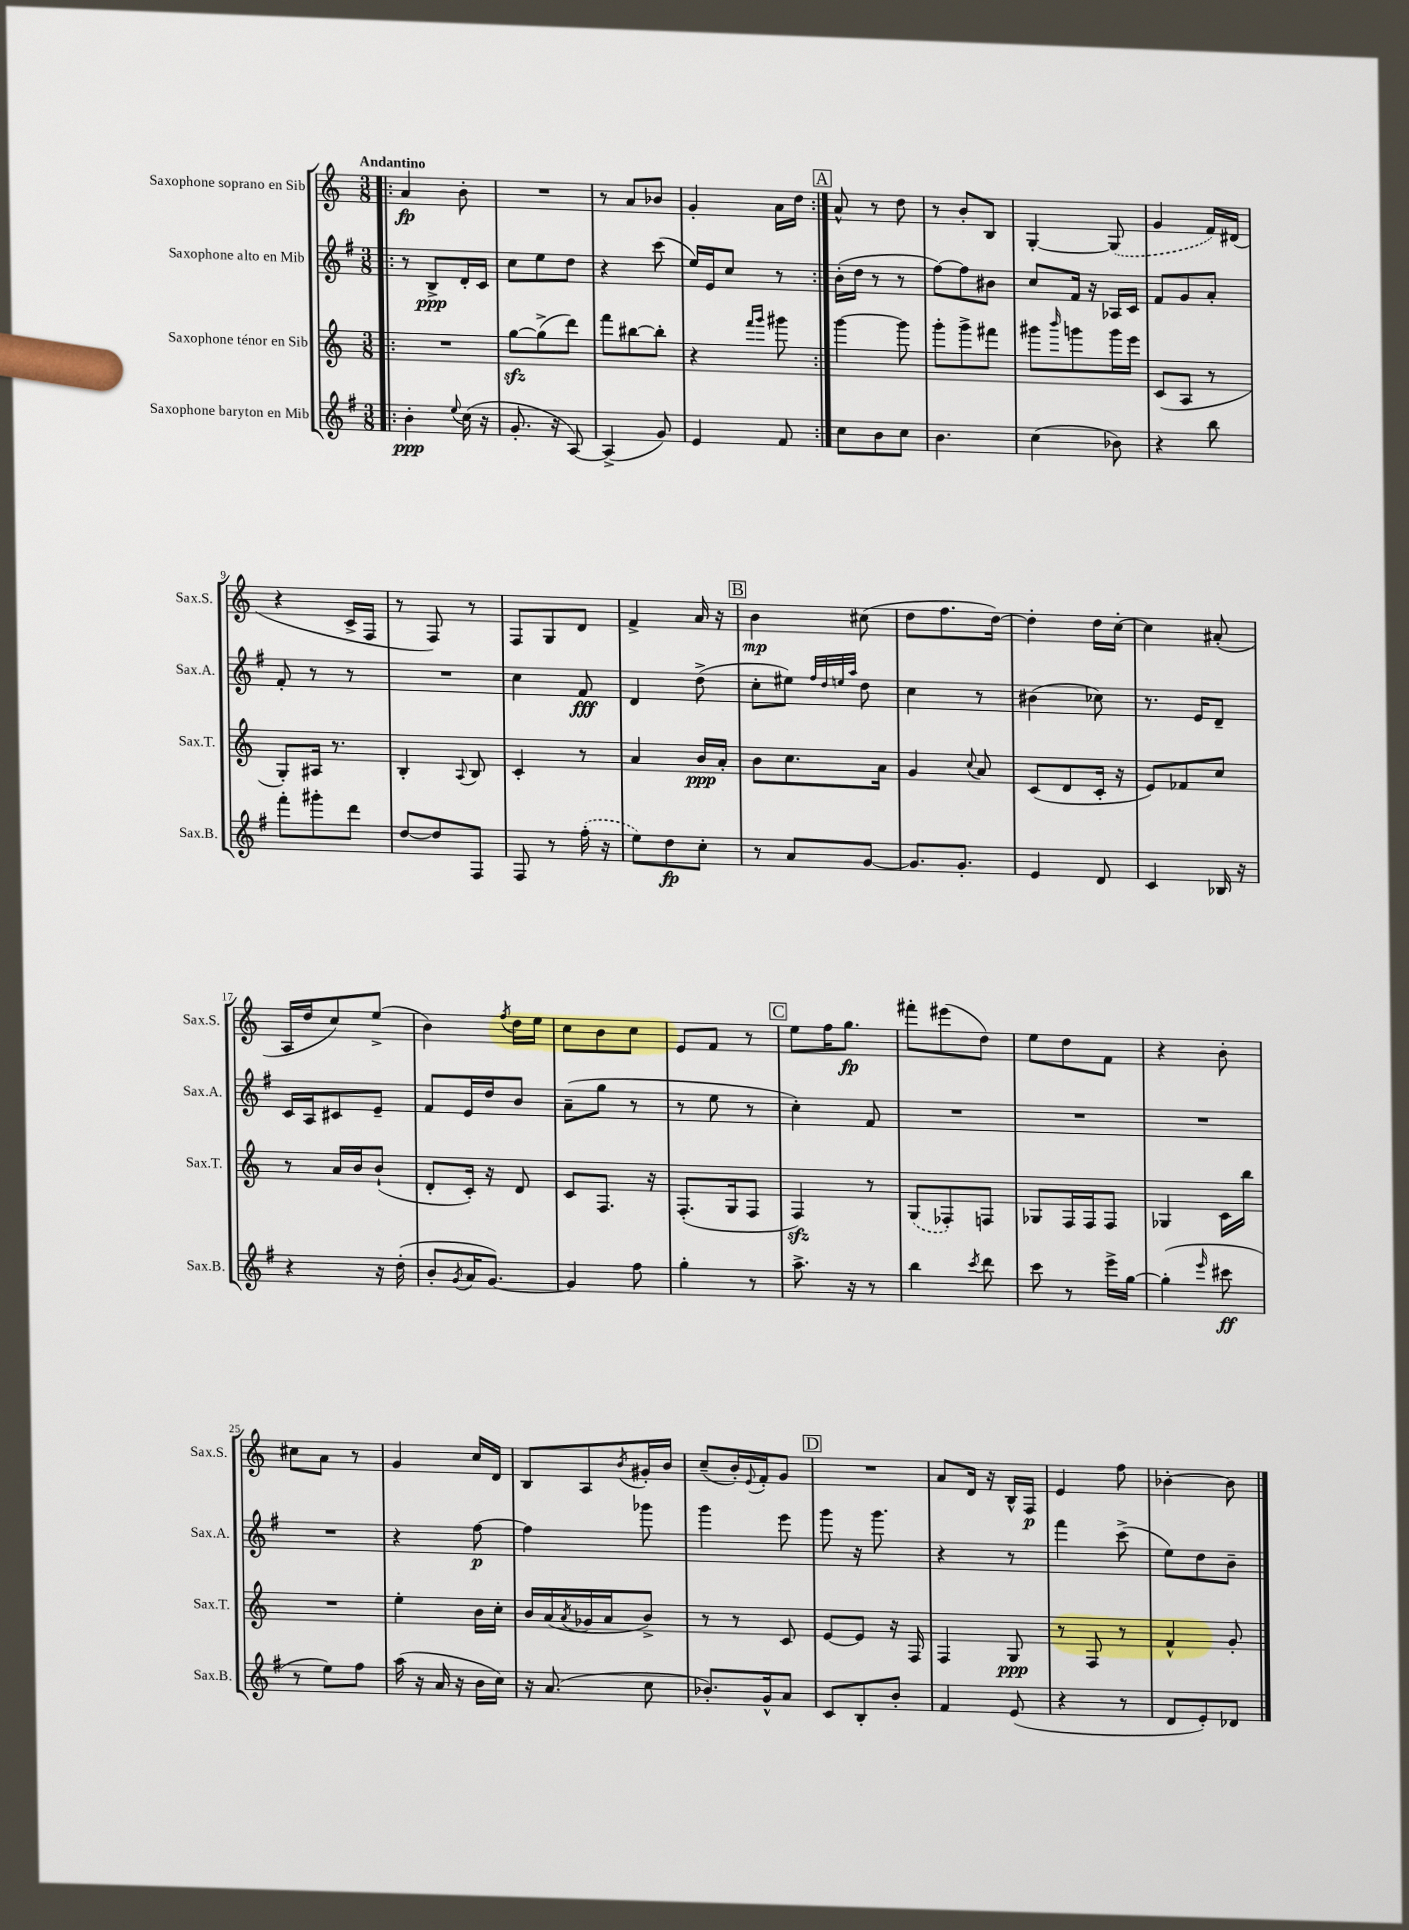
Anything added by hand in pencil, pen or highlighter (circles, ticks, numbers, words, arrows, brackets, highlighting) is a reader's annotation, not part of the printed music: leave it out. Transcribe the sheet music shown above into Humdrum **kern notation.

**kern	**kern	**kern	**kern
*staff4	*staff3	*staff2	*staff1
*clefG2	*clefG2	*clefG2	*clefG2
*k[f#]	*k[]	*k[f#]	*k[]
*M3/8	*M3/8	*M3/8	*M3/8
=!|:	=!|:	=!|:	=!|:
4b'\	4.r	8r	4a/
.	.	8B^/L	.
8qqee/	.	.	.
(16cc\	.	16d'/L	8b'\
16r	.	16c/JJ	.
=	=	=	=
8.g'/	[8gg\L	8cc\L	4.r
.	(8gg^\]	8ee\	.
16r	.	.	.
[8A/)	8ddd\J)	8dd\J	.
=	=	=	=
(4A^/]	8fff\L	4r	8r
.	[8bb#\	.	8a/L
8g/)	8bb#'\]J	(8ccc\	8b-/J
=	=	=	=
4e/	4r	16ee/LL)	4g'/
.	.	16e/J	.
.	.	8cc/J	.
.	16qqfff/LL	.	.
.	16qqggg/JJ	.	.
8f#/	8ggg#\	8r	16a\LL
.	.	.	16dd\JJ
=:|!	=:|!	=:|!	=:|!
8cc\L	[4ggg\	(16b'\LL	8a^^/
.	.	16dd\JJ	.
8b\	.	8r	8r
8cc\J	8ggg\]	8r	8dd\
=	=	=	=
4.b\	8ggg'\L	[8ff#\L)	8r
.	8ggg^\	8ff#\]	8b'/L
.	8fff#\J	8b#\J	8B/J
=	=	=	=
(4cc\	8ggg#\L	8cc/L	[4G'/
.	16qqbbb/	.	.
.	8ggg\	16f#/Jk	.
.	.	16r	.
8b-\)	16ggg\L	16A-/LL	(8G/]
.	16eee\JJ	16c/JJ	.
=	=	=	=
4r	(8c/L	8f#/L	4g/
.	8A/J	8g/	.
8bb\	8r	8a'/J	16f/LL)
.	.	.	(16d#/JJ
=	=	=	=
8fff#'\L	8G'/L)	8f#'/	4r
8ggg#'\	16A#/Jk	8r	.
.	8.r	.	.
8ddd\J	.	8r	16c^/LL
.	.	.	16F/JJ
=	=	=	=
[8dd/L	4B'/	4.r	8r
8dd/]	.	.	8F/)
.	8qqA/	.	.
8F#/J	8B/	.	8r
=	=	=	=
8F#/	4c'/	4cc\	8F/L
8r	.	.	8G/
(16ff#'\	8r	8f#/	8d/J
16r	.	.	.
=	=	=	=
8ee\L)	4a/	4d/	4f^/
8dd\	.	.	.
8cc'\J	16b/LL	(8dd^\	16a/
.	16a'/JJ	.	16r
=	=	=	=
8r	8b\L	8cc'\L	4b\
8a/L	8.cc\	8ee#\J)	.
.	.	32qqff#/LLL	.
.	.	32qqdd/	.
.	.	32qqee/	.
.	.	32qqaa/JJJ	.
[8g/J	.	8dd\	(8cc#\
.	16a\Jk	.	.
=	=	=	=
8.g/]L	4g/	4cc\	8dd\L
.	.	.	8.ff\
8.g'/J	.	.	.
.	8qqcc/	.	.
.	8a/	8r	.
.	.	.	[16dd\Jk)
=	=	=	=
4e/	(8c/L	(4b#\	4dd'\]
.	8d/	.	.
8d/	16c'/Jk	8cc-\)	16dd\LL
.	16r	.	[16cc'\JJ
=	=	=	=
4c/	8e/L)	8.r	4cc\]
.	8f-/	.	.
.	.	16e/LK	.
16B-/	8cc/J	8d~/J	(8a#'/
16r	.	.	.
=	=	=	=
4r	8r	16c/LL	16A/LL
.	.	16A/J	16dd/J
.	16a/LL	8c#/	8cc/)
.	16b/J	.	.
16r	(8b`/J	8e~/J	(8ee^/J
(16dd'\	.	.	.
=	=	=	=
8b'/L	8d'/L	8f#/L	4b\)
8qg/	.	.	.
16a/K	16c'/Jk)	16e/L	.
[8.g/J)	16r	16dd/J	.
.	.	.	8qff/
.	8d/	8b/J	16dd\LL
.	.	.	16ee\JJ
=	=	=	=
4g/]	8c/L	(8a~\L	8cc\L
.	8.F/J	8gg\J	8b\
8ff#\	.	8r	8cc\J
.	16r	.	.
=	=	=	=
4gg'\	(8.F'/L	8r	8e/L
.	.	8ee\	8f/J
.	16G/k	.	.
8r	8F/J	8r	8r
=	=	=	=
8.aa^\	4F/)	4cc'\)	8ee\L
.	.	.	16ff\K
16r	.	.	8.gg\J
8r	8r	8f#/	.
=	=	=	=
4bb\	(8G/L	4.r	8fff#'\L
.	8F-'/)	.	(8eee#\
8qccc/	.	.	.
8ddd\	8F/J	.	8dd\J)
=	=	=	=
8ccc\	8G-/L	4.r	8ee\L
8r	16F/L	.	8dd\
.	16F/J	.	.
16eee^\LL	8F/J	.	8f\J
[16gg\JJ	.	.	.
=	=	=	=
(4gg'\]	4G-/	4.r	4r
16qqeee/	.	.	.
8ccc#\	16c\LL	.	8b'\
.	16bb\JJ	.	.
=	=	=	=
8r	4.r	4.r	8cc#\L
8ee\L)	.	.	8a\J
8ff#\J	.	.	8r
=	=	=	=
(16aa\	4ee'\	4r	4g/
16r	.	.	.
16a/	.	.	.
16r	.	.	.
16b\LL	16b\LL	[8ff#\	16cc/LL
16cc\JJ)	16cc'\JJ	.	16d/JJ
=	=	=	=
16r	16b/LL	4ff#\]	8B/L
(8.a/	(16a/	.	.
.	8qa/	.	.
.	16g-/	.	8A/
.	16a/J	.	.
.	.	.	8qb/
8cc\	8b^/J)	8ggg-\	16g#'/L
.	.	.	16b/JJ
=	=	=	=
8.b-'/L)	8r	4ggg\	(8cc~/L
.	8r	.	16b'/L)
.	.	.	8qqe/
16g^^/k	.	.	16f'/J
8a/J	8c/	8eee\	8g/J
=	=	=	=
8c/L	[8e/L	8ggg\	4.r
8B'/	8e/]J	16r	.
.	.	8.ggg\	.
8b'/J	16r	.	.
.	16F/	.	.
=	=	=	=
4f#/	4F/	4r	8a/L
.	.	.	16d/Jk
.	.	.	16r
(8e/	8G/	8r	16B^^/LL
.	.	.	16F/JJ
=	=	=	=
4r	8r	4fff#\	4e/
.	8F/	.	.
8r	8r	(8ccc^\	8ff\
=	=	=	=
8d/L	4f^^/	8ee\L)	[4b-'\
8e'/)	.	8dd\	.
8d-/J	8g'/	8b~\J	8b-\]
==	==	==	==
*-	*-	*-	*-
